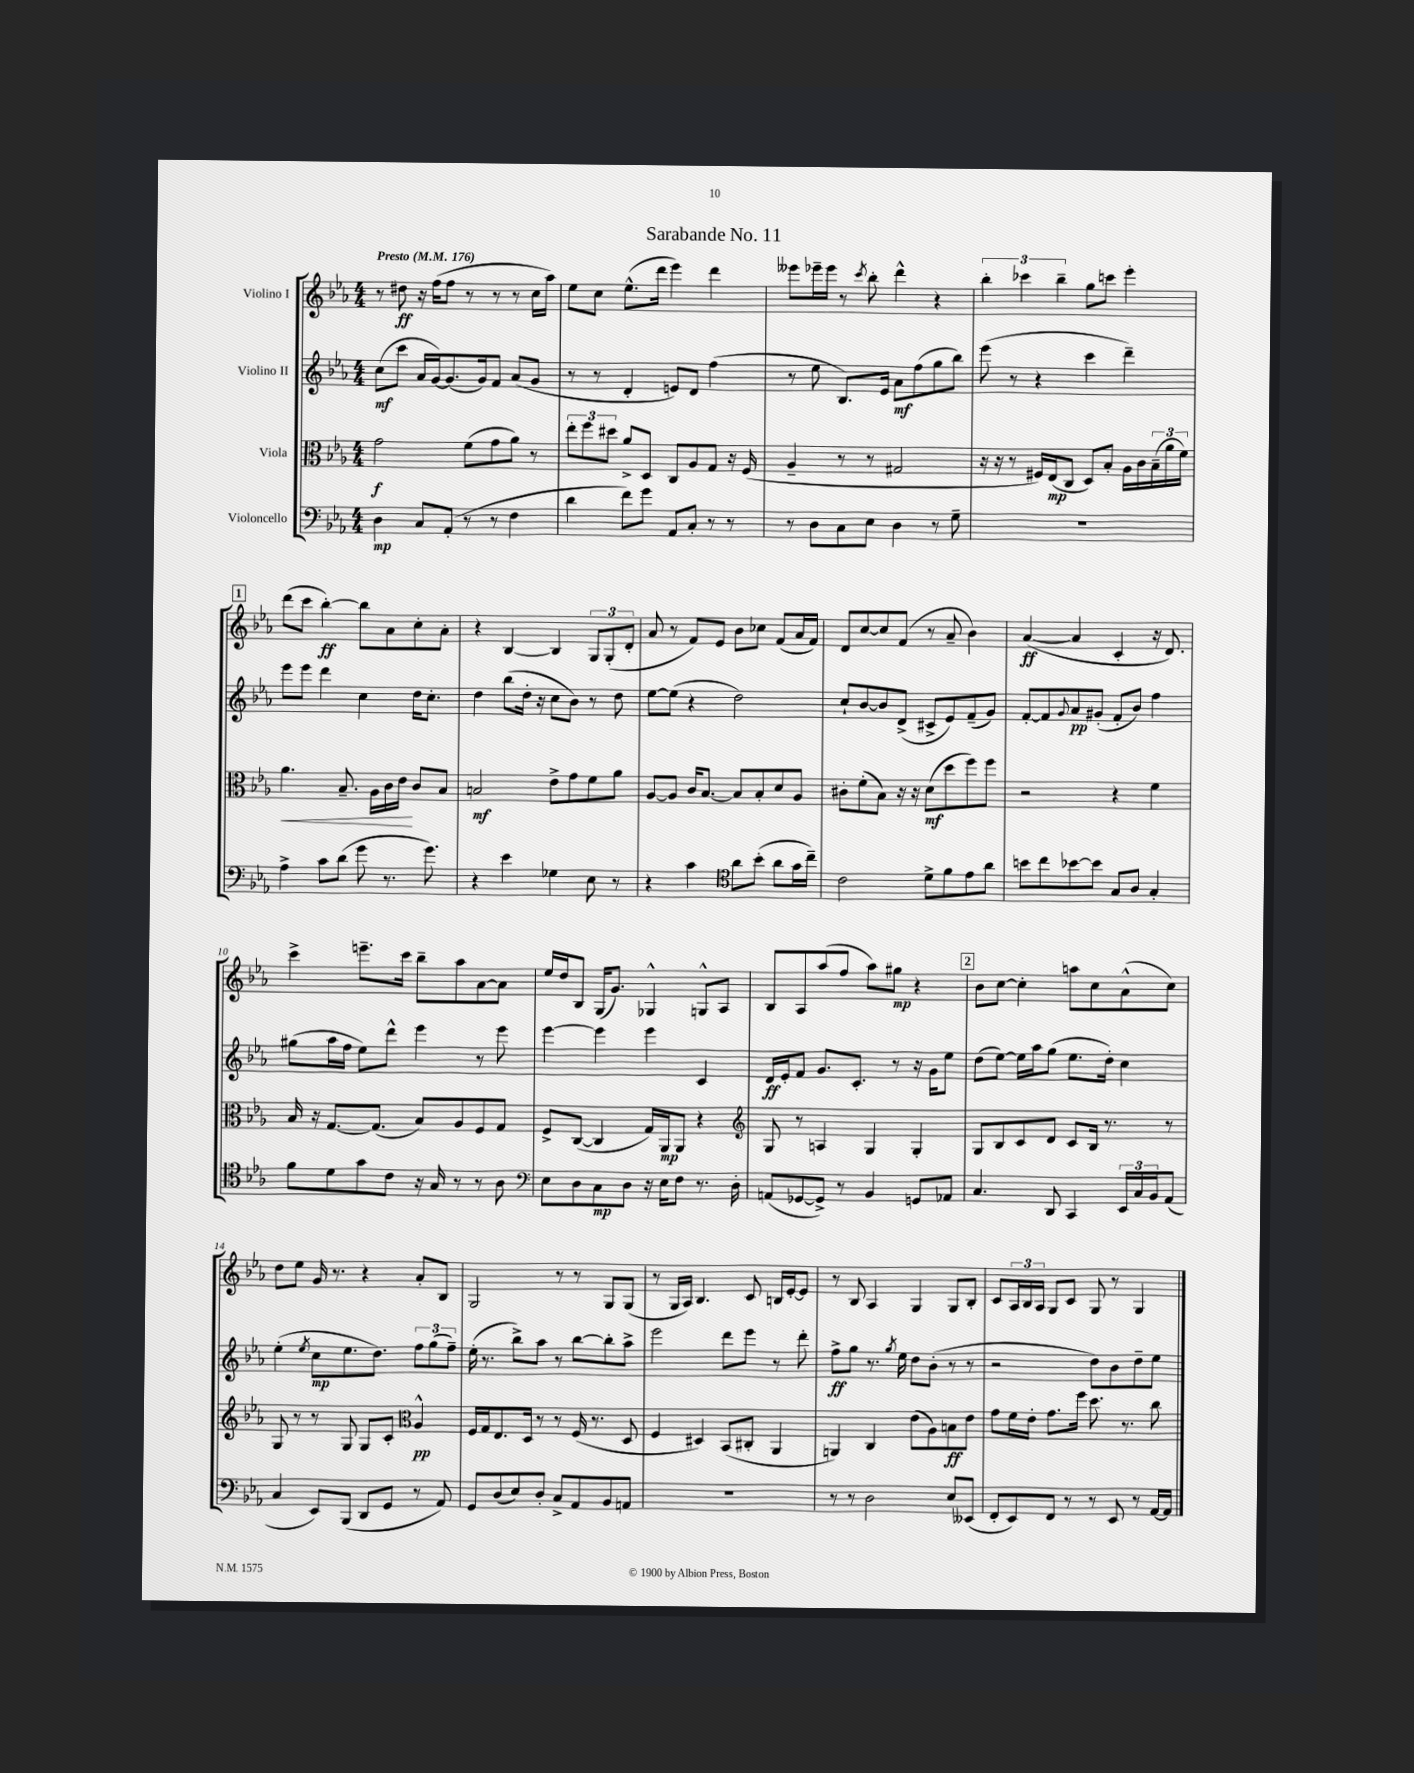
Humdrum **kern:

**kern	**kern	**kern	**kern
*staff4	*staff3	*staff2	*staff1
*clefF4	*clefC3	*clefG2	*clefG2
*k[b-e-a-]	*k[b-e-a-]	*k[b-e-a-]	*k[b-e-a-]
*M4/4	*M4/4	*M4/4	*M4/4
*MM176	*MM176	*MM176	*MM176
4D	2g	(8cc	8r
.	.	8ccc	8dd#
8C	.	16a-	16r
.	.	[16g)	(16ff
(8AA-'	.	(8.g]	8ff
8r	(8f	.	8r
.	.	16g)	.
8r	8g	8f	8r
4F	8a-)	(8a-	8r
.	8r	8g	16cc
.	.	.	16aa-)
=	=	=	=
4d	12ee-'	8r	8ee-
.	12ff	.	.
.	.	8r	8cc
.	12dd#	.	.
8f)	8a-^	4d'	(8.ee-^^
8g	8D	.	.
.	.	.	16ddd
8AA-	8C	8e)	4eee-)
8C'	8A-	8d	.
8r	8G	(4ff	4ddd
8r	16r	.	.
.	(16F	.	.
=	=	=	=
8r	4A-~	8r	8eee--
8D	.	8ee-	16eee-~
.	.	.	16eee-
8C	8r	8.B-)	8r
.	.	.	8qccc
8E-	8r	.	8bb-'
.	.	16e-	.
4D	2G#	8a-	4ddd^^
.	.	(8ff	.
8r	.	8gg	4r
8G~	.	8bb-)	.
=	=	=	=
1r	16r	(8eee-	6bb-'
.	16r	.	.
.	8r	8r	.
.	.	.	6ccc-
.	16F#)	4r	.
.	(16E-	.	.
.	.	.	6bb-~
.	8C	.	.
.	8D)	4ccc	8gg
.	8B-'	.	8ccc
.	16A-	4ddd~)	4eee-'
.	16c	.	.
.	(24B-~	.	.
.	24a-	.	.
.	24f)	.	.
=	=	=	=
4A-^	4.a-	8eee-	(8ddd
.	.	8eee-	8ccc
8c	.	4ddd	[4bb-')
(8d	8.B-~	.	.
8g	.	4cc	8bb-]
.	16A-	.	.
8.r	16c	.	8a-
.	16e-	.	.
.	8c	16dd	8cc'
8.g)	.	8.cc'	.
.	8B-	.	8a-'
=	=	=	=
4r	2B	4dd	4r
4e-	.	(8bb-	[4B-
.	.	16dd'	.
.	.	16r	.
4G-	8e-^	8cc	4B-]
.	8g	8b-)	.
8E-	8f	8r	12G
.	.	.	(12G'
8r	8a-	8dd	.
.	.	.	12d'
=	=	=	=
4r	[8A-	[8ee-	8a-
.	8A-]	(8ee-]	8r
4c	16c	4r	8f)
.	[8.B-	.	.
.	.	.	8e-
*clefC4	*	*	*
8a-	8B-]	2dd)	8b-
(8b-'	8B-'	.	8cc-
8a-	8d	.	(8f
16g	8A-	.	16a-
16cc~)	.	.	16f)
=	=	=	=
2c	8c#'	8cc`	8d
.	(8f'	[8b-	[8cc
.	8B-)	8b-]	8cc]
.	16r	(8d^	(8f
.	16r	.	.
8d^	(8d	8c#^	8r
8f	8dd	8e-)	8a-~
8e-	8ff)	(8f~	4b-)
8a-	8ff	8g)	.
=	=	=	=
8b	2r	[8f'	([4a-
8cc	.	8f]	.
.	.	8qqg	.
[8b-	.	8a-	4a-]
8b-]	.	(8g#'	.
8G	4r	8f'	4c'
8A-	.	8b-)	.
4G'	4f	4ff	16r
.	.	.	8.d)
=	=	=	=
8f	16B-	(8gg#	4ccc^
.	16r	.	.
8d	[8.G	16aa-	.
.	.	16ff	.
8g	.	8ee-)	8.eee~
.	(8.G]	.	.
8c	.	8ddd^^	.
.	.	.	16ccc
16r	8B-)	4eee-	8bb-~
16G	.	.	.
8r	8A-	.	8aa-
8r	8F	8r	[8a-
8A-	8G	8eee-	8a-]
=	=	=	=
*clefF4	*	*	*
8E-	8F^	[4eee-	16ee-
.	.	.	16dd
8D	([8C	.	8B-
8C	4C]	4eee-]	(16G
.	.	.	8.g)
8D	.	.	.
16r	16G)	4eee-	4G-^^
16E-	16AA-	.	.
8F	8AA-	.	.
8.r	4r	4c	8G^^
.	.	.	8A-
16D'	.	.	.
=	=	=	=
*	*clefG2	*	*
(8AA	8G	16d	8B-
.	.	16e-'	.
[8GG-	8r	8f	8A-
8GG-^])	4A	8.g	(8aa-
8r	.	.	8ff
.	.	8.c'	.
4BB-	4G	.	8aa-)
.	.	8r	8gg#
8GG	4G'	16r	4r
.	.	16g	.
8AA-	.	8ee-	.
=	=	=	=
4.C	8G	(8dd	8b-
.	8B-	[8ee-)	[8cc
.	8c	16ee-]	4cc']
.	.	16aa-	.
8DD	8d	(8gg	.
4CC	8c	8.ee-	8aa
.	16B-	.	8cc
.	8.r	16dd')	.
24EE-	.	4cc	(8a-^^
24C	.	.	.
24BB-	.	.	.
(8AA-	8r	.	8cc)
=	=	=	=
4C	8G	(4ee-'	8dd
.	8r	.	8ee-
.	.	8qee-	.
8EE-)	8r	8cc	16g
.	.	.	8.r
(8BBB-	8G	8.ee-	.
8DD	8G	.	4r
.	.	8.dd)	.
8GG	8c'	.	.
*	*clefC3	*	*
8r	4A-^^	12ff	8a-'
.	.	(12gg	.
8AA-)	.	.	8B-
.	.	12ff~)	.
=	=	=	=
8GG	16F	(16ee-'	2G
.	16G	8.r	.
(8D	8.E-	.	.
8E-)	.	8bb-^)	.
.	16D	.	.
8D'	8r	8aa-	.
8C^	8r	8r	8r
8AA-	(16F	[8bb-	8r
.	8.r	.	.
8BB-	.	8bb-']	8G
8AA	8D	8aa-^	(8G
=	=	=	=
1r	4F	2eee-	8r
.	.	.	16G
.	.	.	16A-)
.	4D#)	.	4.B-
.	(8BB-	8ddd	.
.	8C#'	8eee-	8c
.	4AA-	8r	16B
.	.	.	[16e-'
.	.	8ddd'	8e-]
=	=	=	=
8r	4AA)	8ff^	8r
8r	.	8gg	8B-
2D	4C	8.r	4A-
.	.	8qgg	.
.	.	16ee-	.
.	(8e-	8dd	4G
.	8A-)	(8b-'	.
8E-	8B	8r	8G
(8EE--	8e-	8r	8B-'
=	=	=	=
8FF'	8g	2r	8c
8EE-)	16f	.	24A-
.	.	.	24B-
.	16e-'	.	.
.	.	.	24A-
8FF	8.g	.	8G
8r	.	.	8c
.	16ff	.	.
8r	8.dd	8dd)	8G
8EE-	.	8b-	8r
.	8.r	.	.
8r	.	8dd~	4G
[16AA-	8cc	8ee-	.
16AA-]	.	.	.
==	==	==	==
*-	*-	*-	*-
